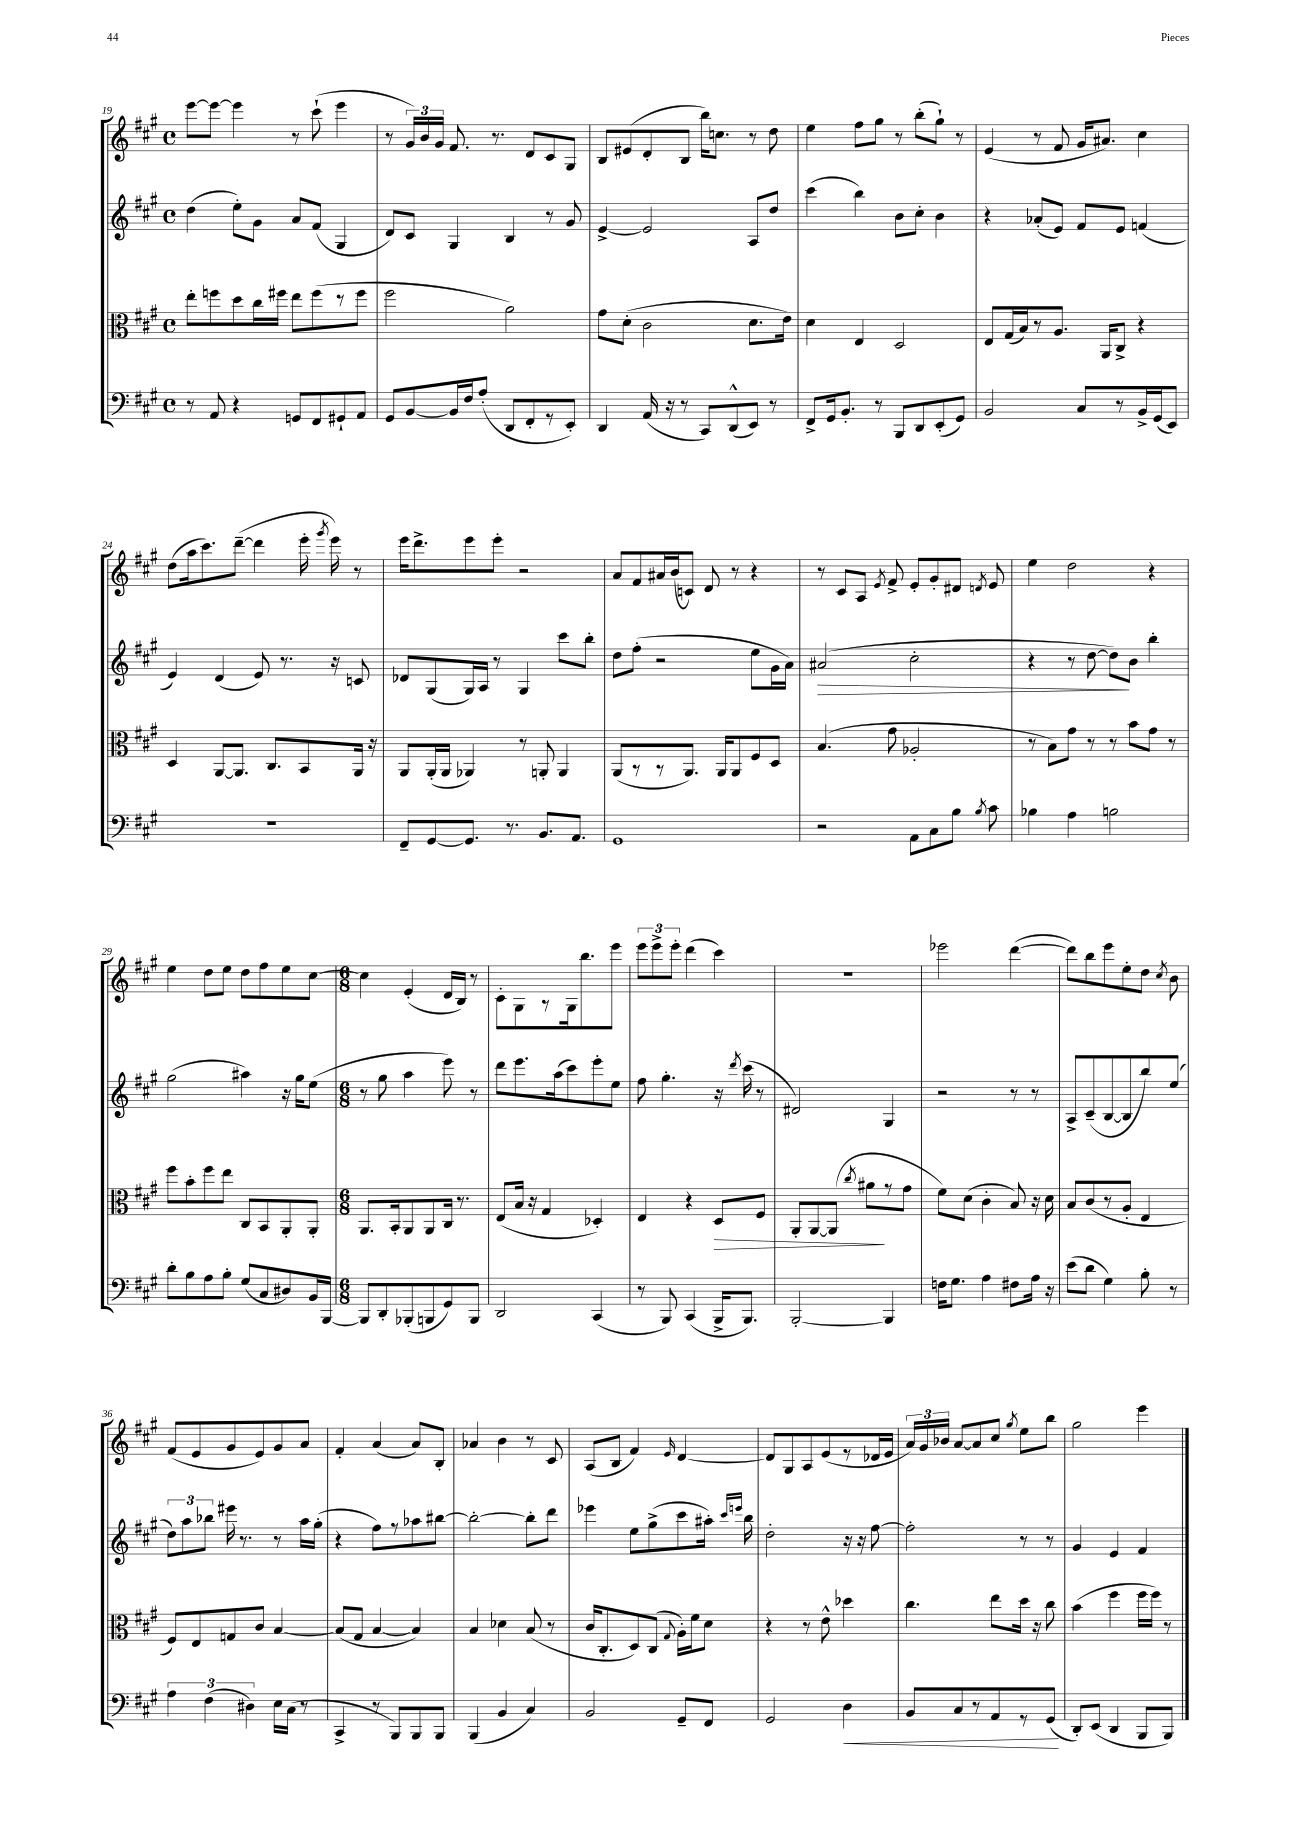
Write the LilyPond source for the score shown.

<<
\new StaffGroup <<
\new Staff = "s0" {
    \clef treble \key a \major \defaultTimeSignature \time 4/4
    \autoBeamOff e'''8[~ e'''8]~ e'''4 r8 cis'''8-!( e'''4 |
    r8 \tuplet 3/2 { gis'16[) b'16 gis'16] } fis'8. r8. d'8[ cis'8 gis8] |
    b8[ eis'8( d'8-. b8] b''16[) c''8.] r8 d''8 |
    e''4 fis''8[ gis''8] r8 b''8[-.( gis''8]-!) r8 |
    e'4( r8 fis'8 gis'16[ ais'8.]) cis''4 |
    d''8[( a''16 cis'''8.) d'''8]~--( d'''4 e'''16-. \acciaccatura { gis'''8 } e'''16) r8 |
    e'''16[ d'''8.-> e'''8 e'''8]-. r2 |
    a'8[ fis'8 ais'16 b'16( c'8]) d'8 r8 r4 |
    r8 cis'8[ a8] \acciaccatura { e'8 } fis'8-> e'8[-. gis'8-. dis'8] \acciaccatura { d'8 } e'8 |
    e''4 d''2 r4 |
    e''4 d''8[ e''8] d''8[ fis''8 e''8 cis''8]~ |
    \numericTimeSignature \time 6/8 cis''4 e'4-.( d'16[ b16]) r8 |
    cis'8[-. gis8 r8 gis16 b''8. e'''8] |
    \tuplet 3/2 { e'''8[ e'''8-> e'''8]-. } d'''4( cis'''4) |
    R2. |
    ees'''2 d'''4~( |
    d'''8[) b''8 e'''8 e''8-. d''8] \acciaccatura { cis''8 } b'8 |
    fis'8[( e'8 gis'8 e'8) gis'8 a'8] |
    fis'4-. a'4( a'8[) b8]-. |
    aes'4 b'4 r8 cis'8 |
    a8[( b8] fis'4) \grace { e'16 } d'4~ |
    d'8[ gis8 a8 e'8( r8 des'16 e'16] |
    \tuplet 3/2 { a'16[) gis'16 bes'16] } a'8[~ a'8 cis''8] \acciaccatura { gis''8 } e''8[ b''8] |
    gis''2 e'''4 \bar "|." |
}
\new Staff = "s1" {
    \clef treble \key a \major \defaultTimeSignature \time 4/4
    \autoBeamOff d''4( e''8[-.) gis'8] a'8[ fis'8]( gis4 |
    d'8[) cis'8] gis4 b4 r8 gis'8 |
    e'4~-> e'2 a8[ d''8] |
    cis'''4( b''4) b'8[ cis''8]-. b'4 |
    r4 aes'8[-.( e'8]) fis'8[ e'8] f'4( |
    e'4) d'4( e'8) r8. r16 c'8 |
    des'8[ gis8( gis16) a16] r8 gis4 cis'''8[ b''8]-. |
    d''8[ fis''8]-.( r2 e''8[ gis'16 a'16]) |
    ais'2\>( cis''2-. |
    r4 r8 d''8~ d''8[\!) b'8] b''4-. |
    gis''2( ais''4) r16 gis''16[ e''8]( |
    \numericTimeSignature \time 6/8 r8 gis''8 a''4 e'''8) r8 |
    d'''8[ e'''8. a''16( cis'''8) e'''8-. e''8] |
    fis''8 gis''4.-. r16 \acciaccatura { d'''8 } cis'''16( r8 |
    dis'2) gis4 |
    r2 r8 r8 |
    a8[-> cis'8--( b8~ b8 b''8) e''8]( |
    \tuplet 3/2 { d''8[) a''8 bes''8] } eis'''16 r8. r8 a''16[ gis''16]-.( |
    r4 fis''8[) r8 aes''8 bis''8]~ |
    bis''2~-. bis''8[-. d'''8] |
    ees'''4 e''8[ gis''8->( cis'''8 ais''16]-.) \grace { cis'''16[ e'''16] } b''16 |
    d''2-. r16 r16 fis''8~ |
    fis''2-. r8 r8 |
    gis'4 e'4 fis'4 \bar "|." |
}
\new Staff = "s2" {
    \clef alto \key a \major \defaultTimeSignature \time 4/4
    \autoBeamOff e''8[-. f''8 d''8 cis''16 fis''16] e''8[ fis''8( r8 fis''8] |
    fis''2 a'2) |
    gis'8[ d'8]-.( cis'2 d'8.[ e'16]) |
    d'4 e4 d2 |
    e8[ gis16( b16) r8 a8.] a,16[ cis8]-> r4 |
    d4 a,8[~ a,8.] cis8.[ b,8 a,16] r16 |
    a,8[ a,16-.( a,16] aes,4) r8 a,8-. a,4 |
    a,8[( r8 r8 a,8.]) a,16[ a,8 fis8 d8] |
    b4.( gis'8 aes2-. |
    r8 b8[) gis'8] r8 r8 b'8[ gis'8] r8 |
    fis''8[ b'8-. fis''8 e''8] cis8[ b,8 a,8-. a,8]-. |
    \numericTimeSignature \time 6/8 a,8.[ b,16-. a,8 a,8 cis16] r8. |
    e8[( b16] r16 gis4 des4-.) |
    e4 r4 d8[\> fis8] |
    a,8[-. a,8~ a,8]( \acciaccatura { cis''8 } ais'8[\! r8 gis'8] |
    fis'8[) d'8]( cis'4-. b8) r16 d'16 |
    b8[ cis'8( r8 a8]-. e4 |
    fis8[) e8 g8 cis'8] b4~ |
    b8[( gis8] b4~ b4) |
    b4 des'4 b8( r8 |
    cis'16[ cis8.-. d8) cis8]( \appoggiatura { gis8 } a16[-.) fis'16 d'8] |
    r4 r8 e'8-^ des''4 |
    cis''4. e''8[ d''16] r16 cis''8 |
    b'4( fis''4 fis''16[ fis''16]) r8 \bar "|." |
}
\new Staff = "s3" {
    \clef bass \key a \major \defaultTimeSignature \time 4/4
    \autoBeamOff r8 a,8 r4 g,8[ fis,8 gis,8-! a,8] |
    gis,8[ b,8~ b,16 fis16 a8]-.( d,8[ fis,8-. r8 e,8]-.) |
    d,4 a,16( r16 r8 cis,8[) d,8-^( e,8]) r8 |
    fis,8[-> gis,16 b,8.]-. r8 b,,8[ d,8 e,8-.( gis,8]) |
    b,2 cis8[ r8 b,16-> gis,16( e,8]) |
    R1 |
    fis,8[-- gis,8~ gis,8.] r8. b,8.[ a,8.] |
    gis,1 |
    r2 a,8[ cis8 b8] \acciaccatura { b8 } cis'8 |
    bes4 a4 b2 |
    d'8[-. b8 a8 b8]-. gis8[( cis8 dis8) b,16 b,,16]~ |
    \numericTimeSignature \time 6/8 b,,8[ d,8-. bes,,8-.( b,,8 gis,8) b,,8] |
    d,2 cis,4( |
    r8 b,,8) cis,4( b,,16[-> b,,8.]) |
    b,,2~-. b,,4 |
    f16[ gis8.] a4 fis8[ a16] r16 |
    e'8[( d'8] gis4) b8-. r8 |
    \tuplet 3/2 { a4 fis4( dis4) } e16[ cis16]( r8 |
    cis,4-> r8 b,,8[) b,,8 b,,8] |
    b,,4( b,4 cis4) |
    b,2 gis,8[-- fis,8] |
    gis,2 d4\< |
    b,8[ cis8 r8 a,8 r8 gis,8]\!( |
    d,8[-.) e,8]( d,4 b,,8[ b,,8]) \bar "|." |
}
>>
>>
\layout { \context { \Score currentBarNumber = #19 } }
